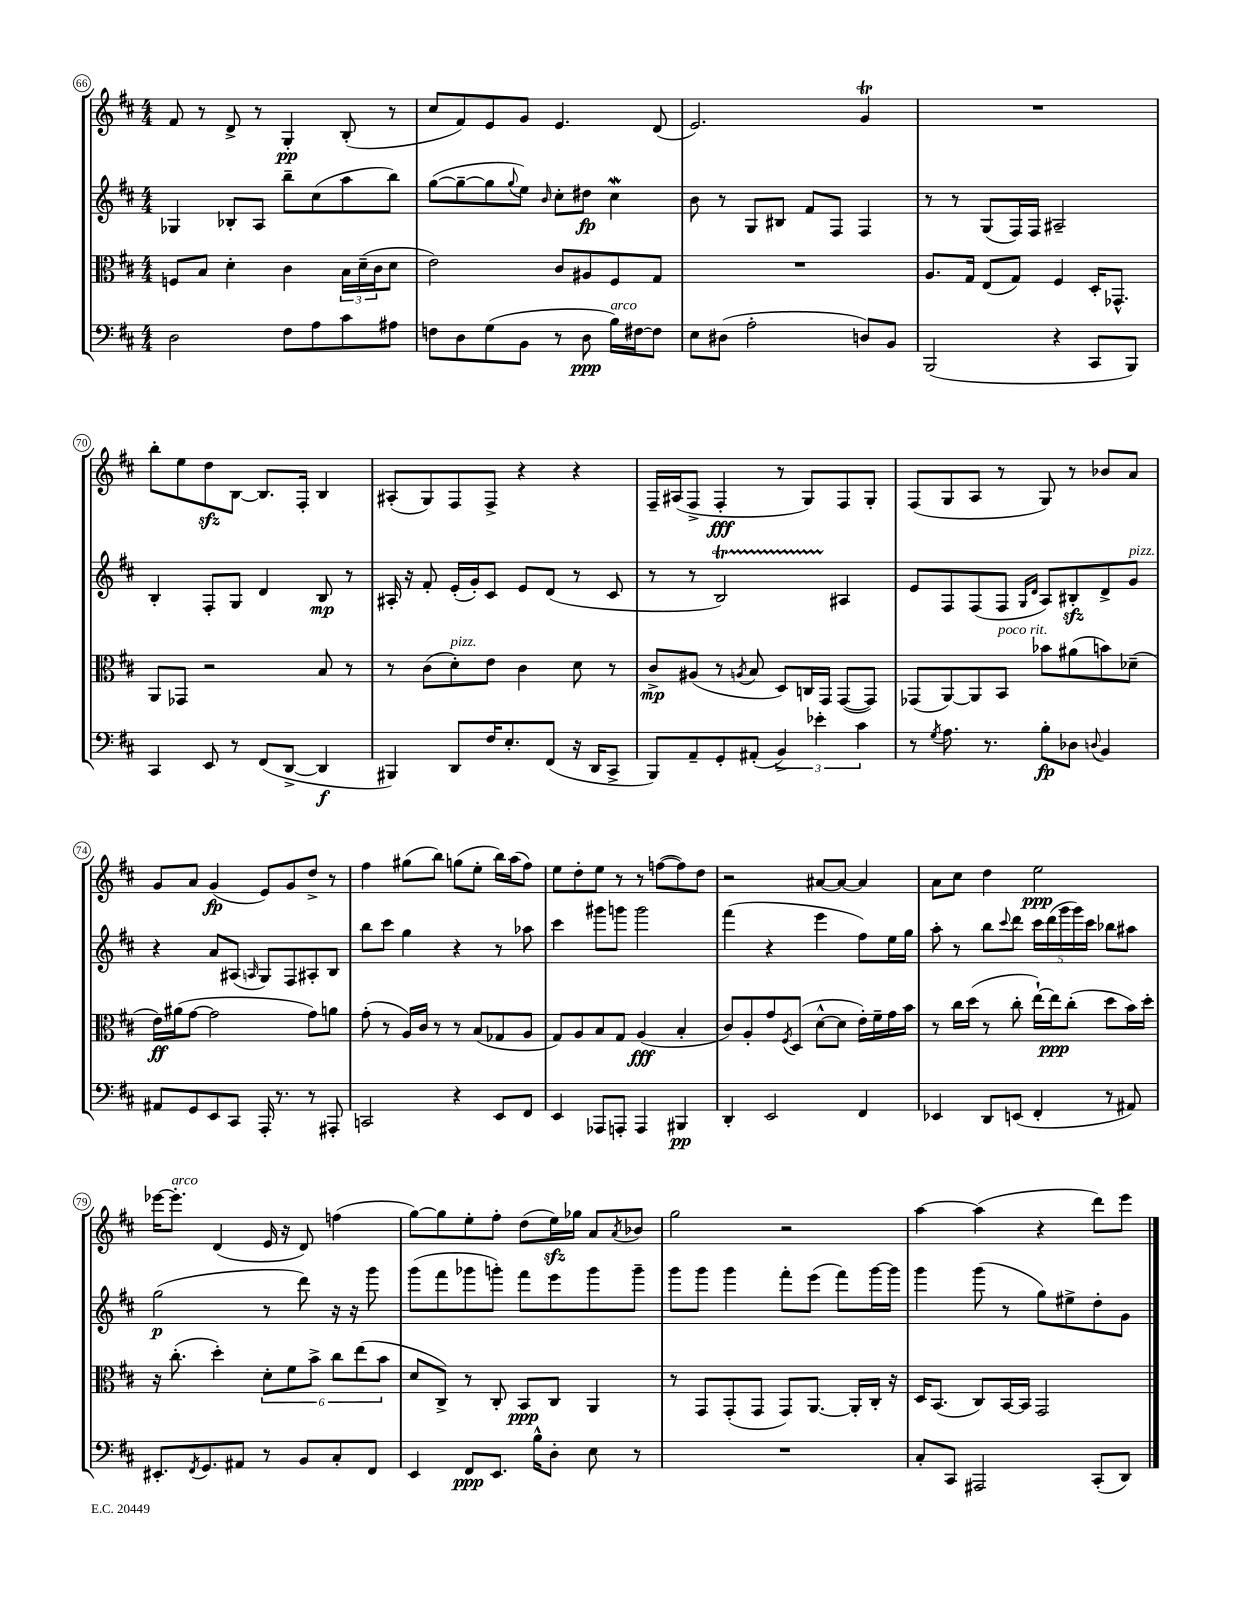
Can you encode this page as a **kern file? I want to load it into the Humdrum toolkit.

**kern	**dynam	**kern	**dynam	**kern	**dynam	**kern	**dynam
*part4	*part4	*part3	*part3	*part2	*part2	*part1	*part1
*staff4	*staff4	*staff3	*staff3	*staff2	*staff2	*staff1	*staff1
*clefF4	*	*clefC3	*	*clefG2	*	*clefG2	*
*k[f#c#]	*	*k[f#c#]	*	*k[f#c#]	*	*k[f#c#]	*
*M4/4	*	*M4/4	*	*M4/4	*	*M4/4	*
=66	=66	=66	=66	=66	=66	=66	=66
2D\	.	8Fn/L	.	4G-X/	.	8f#/	.
.	.	8B/J	.	.	.	8r	.
.	.	4d'\	.	8B-X'/L	.	8d^/	.
.	.	.	.	8A/J	.	8r	.
8F#\L	.	4c#\	.	8bb~\L	.	4G'/	pp
8A\	.	.	.	(8cc#\	.	.	.
8c#\	.	24B\LL	.	8aa\	.	(8B'/	.
.	.	(24d~\	.	.	.	.	.
.	.	24c#\J	.	.	.	.	.
8A#X\J	.	8d\J	.	8bb\J)	.	8r	.
=67	=67	=67	=67	=67	=67	=67	=67
8Fn\L	.	2e\)	.	([8gg\L	.	8cc#/L	.
8D\	.	.	.	8gg~\_	.	8f#/)	.
(8G\	.	.	.	8gg\]	.	8e/	.
.	.	.	.	8qqgg/	.	.	.
8BB\J	.	.	.	8ee\J)	.	8g/J	.
.	.	.	.	16qqb/	.	.	.
8r	.	8c#/L	.	8cc#'\L	.	4.e/	.
8D\	ppp	8A#X/	.	8dd#X\J	fp	.	.
!LO:TX:a:i:t=arco	!	!	!	!	!	!	!
16B\LL)	.	8F#/	.	4cc#W\	.	.	.
[16F#X\J	.	.	.	.	.	.	.
8F#\J]	.	8G/J	.	.	.	(8d/	.
=68	=68	=68	=68	=68	=68	=68	=68
8E\L	.	1r	.	8b\	.	2.e/)	.
(8D#X\J	.	.	.	8r	.	.	.
2A'\	.	.	.	8G/L	.	.	.
.	.	.	.	8B#X/J	.	.	.
.	.	.	.	8f#/L	.	.	.
.	.	.	.	8F#/J	.	.	.
8Dn/L)	.	.	.	4F#/	.	4gT/	.
8BB/J	.	.	.	.	.	.	.
=69	=69	=69	=69	=69	=69	=69	=69
(2BBB/	.	8.A/L	.	8r	.	1r	.
.	.	.	.	8r	.	.	.
.	.	16G/Jk	.	.	.	.	.
.	.	(8E/L	.	(8G/L	.	.	.
.	.	8G/J)	.	16F#/L)	.	.	.
.	.	.	.	16F#/JJ	.	.	.
4r	.	4F#/	.	2A#X~/	.	.	.
8CC#/L	.	16D'/KL	.	.	.	.	.
.	.	8.GG-X^^/J	.	.	.	.	.
8BBB/J)	.	.	.	.	.	.	.
!!LO:LB:g=z
=70	=70	=70	=70	=70	=70	=70	=70
4CC#/	.	8AA/L	.	4B'/	.	8bb'\L	.
.	.	8GG-X/J	.	.	.	8ee\	.
8EE/	.	2r	.	8F#'/L	.	8ddzz\	.
8r	.	.	.	8G/J	.	[8B\J	.
(8FF#/L	.	.	.	4d/	.	8.B/L]	.
[8DD^/J	.	.	.	.	.	.	.
.	.	.	.	.	.	16F#'/Jk	.
4DD/]	f	8B/	.	8B/	mp	4B/	.
.	.	8r	.	8r	.	.	.
=71	=71	=71	=71	=71	=71	=71	=71
4BBB#X/)	.	8r	.	16A#X'/	.	(8A#X'/L	.
.	.	.	.	16r	.	.	.
.	.	(8c#\L	.	8f#'/	.	8G/)	.
!	!	!LO:TX:a:i:t=pizz.	!	!	!	!	!
8DD/L	.	8d'\)	.	(16e'/LL	.	8F#/	.
.	.	.	.	16g'/J)	.	.	.
16F#/K	.	8e\J	.	8c#/J	.	8F#^/J	.
8.E'/	.	.	.	.	.	.	.
.	.	4c#\	.	8e/L	.	4r	.
(8FF#/J	.	.	.	(8d/J	.	.	.
16r	.	8d\	.	8r	.	4r	.
16DD/KL	.	.	.	.	.	.	.
8CC#^/J	.	8r	.	8c#/	.	.	.
=72	=72	=72	=72	=72	=72	=72	=72
8BBB/L)	.	8c#^/L	mp	8r	.	16F#~/LL	.
.	.	.	.	.	.	(16A#X/J	.
8AA~/	.	(8A#X/J	.	8r	.	8F#^/J	.
8GG'/	.	8r	.	2BT/)	.	4F#'/	fff
.	.	8qAn/	.	.	.	.	.
(8AA#X'/J	.	8B/	.	.	.	.	.
6BB^/)	.	8D/L)	.	.	.	8r	.
.	.	16Cn/L	.	.	.	8G/L)	.
6e-X'\	.	.	.	.	.	.	.
.	.	16GG/JJ	.	.	.	.	.
.	.	([8GG/L	.	4A#X/	.	8F#/	.
6c#\	.	.	.	.	.	.	.
.	.	8GG/J])	.	.	.	8G'/J	.
=73	=73	=73	=73	=73	=73	=73	=73
8r	.	(8GG-X/L	.	8e/L	.	(8F#/L	.
8qG/	.	.	.	.	.	.	.
8.A\	.	[8AA/)	.	8F#/	.	8G/	.
.	.	8AA/]	.	(8F#/	.	8A/J	.
8.r	.	.	.	.	.	.	.
!	!	!LO:TX:a:i:t=poco rit.	!	!	!	!	!
.	.	8BB/J	.	8F#/J	.	8r	.
.	.	.	.	16qqG/LL	.	.	.
.	.	.	.	16qqd/JJ	.	.	.
8B'\L	fp	8b-X\L	.	8A/L)	.	8G/)	.
8D-X\J	.	(8a#X\	.	8B#Xzz'/	.	8r	.
8qqDn/	.	.	.	.	.	.	.
4BB/	.	8bn\)	.	8d^/	.	8b-X/L	.
!	!	!	!	!LO:TX:a:i:t=pizz.	!	!	!
.	.	(8d-X~\J	.	8g/J	.	8a/J	.
!!LO:LB:g=z
=74	=74	=74	=74	=74	=74	=74	=74
8AA#X/L	.	16e\LL)	ff	4r	.	8g/L	.
.	.	(16a#X\J	.	.	.	.	.
8GG/	.	[8g\J	.	.	.	8a/J	.
8EE/	.	2g\]	.	8a/L	.	(4g/	fp
8CC#/J	.	.	.	(8A#X/J	.	.	.
.	.	.	.	16qqAn/	.	.	.
16AAA'/	.	.	.	8G/L)	.	8e/L)	.
8.r	.	.	.	.	.	.	.
.	.	.	.	8F#/	.	8g/	.
8r	.	8g\L)	.	8A#X'/	.	8dd^/J	.
8AAA#X'/	.	8an\J	.	8B/J	.	8r	.
=75	=75	=75	=75	=75	=75	=75	=75
2CCn/	.	(8g'\	.	8bb\L	.	4ff#\	.
.	.	8r	.	8ccc#\J	.	.	.
.	.	16A/LL)	.	4gg\	.	(8gg#X\L	.
.	.	16c#/JJ	.	.	.	.	.
.	.	8r	.	.	.	8bb\J)	.
4r	.	8r	.	4r	.	(8ggn\L	.
.	.	(8B/L	.	.	.	8ee'\J	.
8EE/L	.	8G-X/	.	8r	.	16bb\LL)	.
.	.	.	.	.	.	(16aa\J	.
8FF#/J	.	8A/J	.	8aa-X\	.	8ff#\J)	.
=76	=76	=76	=76	=76	=76	=76	=76
4EE/	.	8G/L)	.	4ccc#\	.	8ee\L	.
.	.	8A/	.	.	.	8dd'\	.
8AAA-X/L	.	8B/	.	8ggg#X\L	.	8ee\J	.
8AAAn'/J	.	8G/J	.	8gggn\J	.	8r	.
4AAA/	.	(4A/	fff	2ggg\	.	8r	.
.	.	.	.	.	.	([8ffn\L	.
4BBB#X/	pp	4B'/	.	.	.	8ff\])	.
.	.	.	.	.	.	8dd\J	.
=77	=77	=77	=77	=77	=77	=77	=77
4DD'/	.	8c#/L)	.	(4fff#\	.	2r	.
.	.	8A'/	.	.	.	.	.
2EE/	.	8g/	.	4r	.	.	.
.	.	8qF#/	.	.	.	.	.
.	.	(8D/J	.	.	.	.	.
.	.	[8d^^\L	.	4eee\	.	[8a#X/L	.
.	.	8d\J]	.	.	.	8a#/J_	.
4FF#/	.	16e'\LL)	.	8ff#\L)	.	4a#/]	.
.	.	16f#~\	.	.	.	.	.
.	.	16g\	.	16ee\L	.	.	.
.	.	16b\JJ	.	16gg\JJ	.	.	.
=78	=78	=78	=78	=78	=78	=78	=78
4EE-X/	.	8r	.	8aa'\	.	8a\L	.
.	.	16cc#\LL	.	8r	.	8cc#\J	.
.	.	(16dd\JJ	.	.	.	.	.
8DD/L	.	8r	.	8bb\L	.	4dd\	.
.	.	.	.	8qqccc#/	.	.	.
(8EEn/J	.	8cc#'\	.	8ddd\J	.	.	.
4FF#'/	.	[16ee`\LL)	.	20ccc#\LL	.	2ee\	ppp
.	.	.	.	(20ddd\	.	.	.
.	.	16ee\J]	ppp	.	.	.	.
.	.	.	.	20ggg\	.	.	.
.	.	(8cc#'\J	.	.	.	.	.
.	.	.	.	20ggg\)	.	.	.
.	.	.	.	20ccc#\JJ	.	.	.
8r	.	8dd\L	.	8bb-X\L	.	.	.
8AA#X/)	.	16b\L)	.	8aa#X\J	.	.	.
.	.	16dd'\JJ	.	.	.	.	.
!!LO:LB:g=z
=79	=79	=79	=79	=79	=79	=79	=79
8.EE#X'/L	.	16r	.	(2gg\	p	[16eee-X\KL	.
!	!	!	!	!	!	!LO:TX:a:i:t=arco	!
.	.	(8.cc#'\	.	.	.	8.eee-'\J]	.
8qFF#/	.	.	.	.	.	.	.
8.GG/	.	.	.	.	.	.	.
.	.	4dd'\)	.	.	.	(4d/	.
8AA#X/J	.	.	.	.	.	.	.
8r	.	12d'\L	.	8r	.	16e/	.
.	.	.	.	.	.	16r	.
.	.	12f#\	.	.	.	.	.
8BB/L	.	.	.	8ddd\)	.	8d/)	.
.	.	12b^\J	.	.	.	.	.
8C#'/	.	12cc#\L	.	16r	.	(4ffn\	.
.	.	.	.	16r	.	.	.
.	.	(12ee\	.	.	.	.	.
8FF#/J	.	.	.	8ggg\	.	.	.
.	.	12b\J	.	.	.	.	.
=80	=80	=80	=80	=80	=80	=80	=80
4EE/	.	8d/L	.	(8ggg\L	.	[8gg\L)	.
.	.	8C#^/J)	.	8fff#\	.	8gg\]	.
8FF#/L	ppp	8r	.	8ggg-X\	.	8ee'\	.
8.EE/J	.	8C#'/	.	8gggn'\J)	.	8ff#'\J	.
.	.	8BB/L	ppp	8fff#\L	.	(8dd\L	.
16B^^\KL	.	.	.	.	.	.	.
8D'\J	.	8C#/J	.	8eee\	.	16eezz\L)	.
.	.	.	.	.	.	16gg-X\JJ	.
8E\	.	4AA/	.	8ggg\	.	8a/L	.
.	.	.	.	.	.	8qa/	.
8r	.	.	.	8ggg~\J	.	8b-X/J	.
=81	=81	=81	=81	=81	=81	=81	=81
1r	.	8r	.	8ggg\L	.	2gg\	.
.	.	8GG/L	.	8ggg\J	.	.	.
.	.	(8GG'/	.	4ggg\	.	.	.
.	.	8GG/J	.	.	.	.	.
.	.	8GG/L)	.	8fff#'\L	.	2r	.
.	.	[8.AA/J	.	(8eee\J	.	.	.
.	.	.	.	8fff#\L)	.	.	.
.	.	16AA'/LL]	.	.	.	.	.
.	.	16C#'/JJ	.	[16ggg\L	.	.	.
.	.	16r	.	16ggg\JJ]	.	.	.
=82	=82	=82	=82	=82	=82	=82	=82
8C#'/L	.	16D/KL	.	4ggg\	.	[4aa\	.
.	.	(8.BB/J	.	.	.	.	.
8CC#/J	.	.	.	.	.	.	.
2AAA#X/	.	8C#/L)	.	(8ggg\	.	(4aa\]	.
.	.	[16BB/L	.	8r	.	.	.
.	.	16BB/JJ]	.	.	.	.	.
.	.	2GG/	.	8gg\L)	.	4r	.
.	.	.	.	8ee#X^\	.	.	.
(8CC#'/L	.	.	.	8dd'\	.	8ddd\L)	.
8DD/J)	.	.	.	8g\J	.	8eee\J	.
==	==	==	==	==	==	==	==
*-	*-	*-	*-	*-	*-	*-	*-
